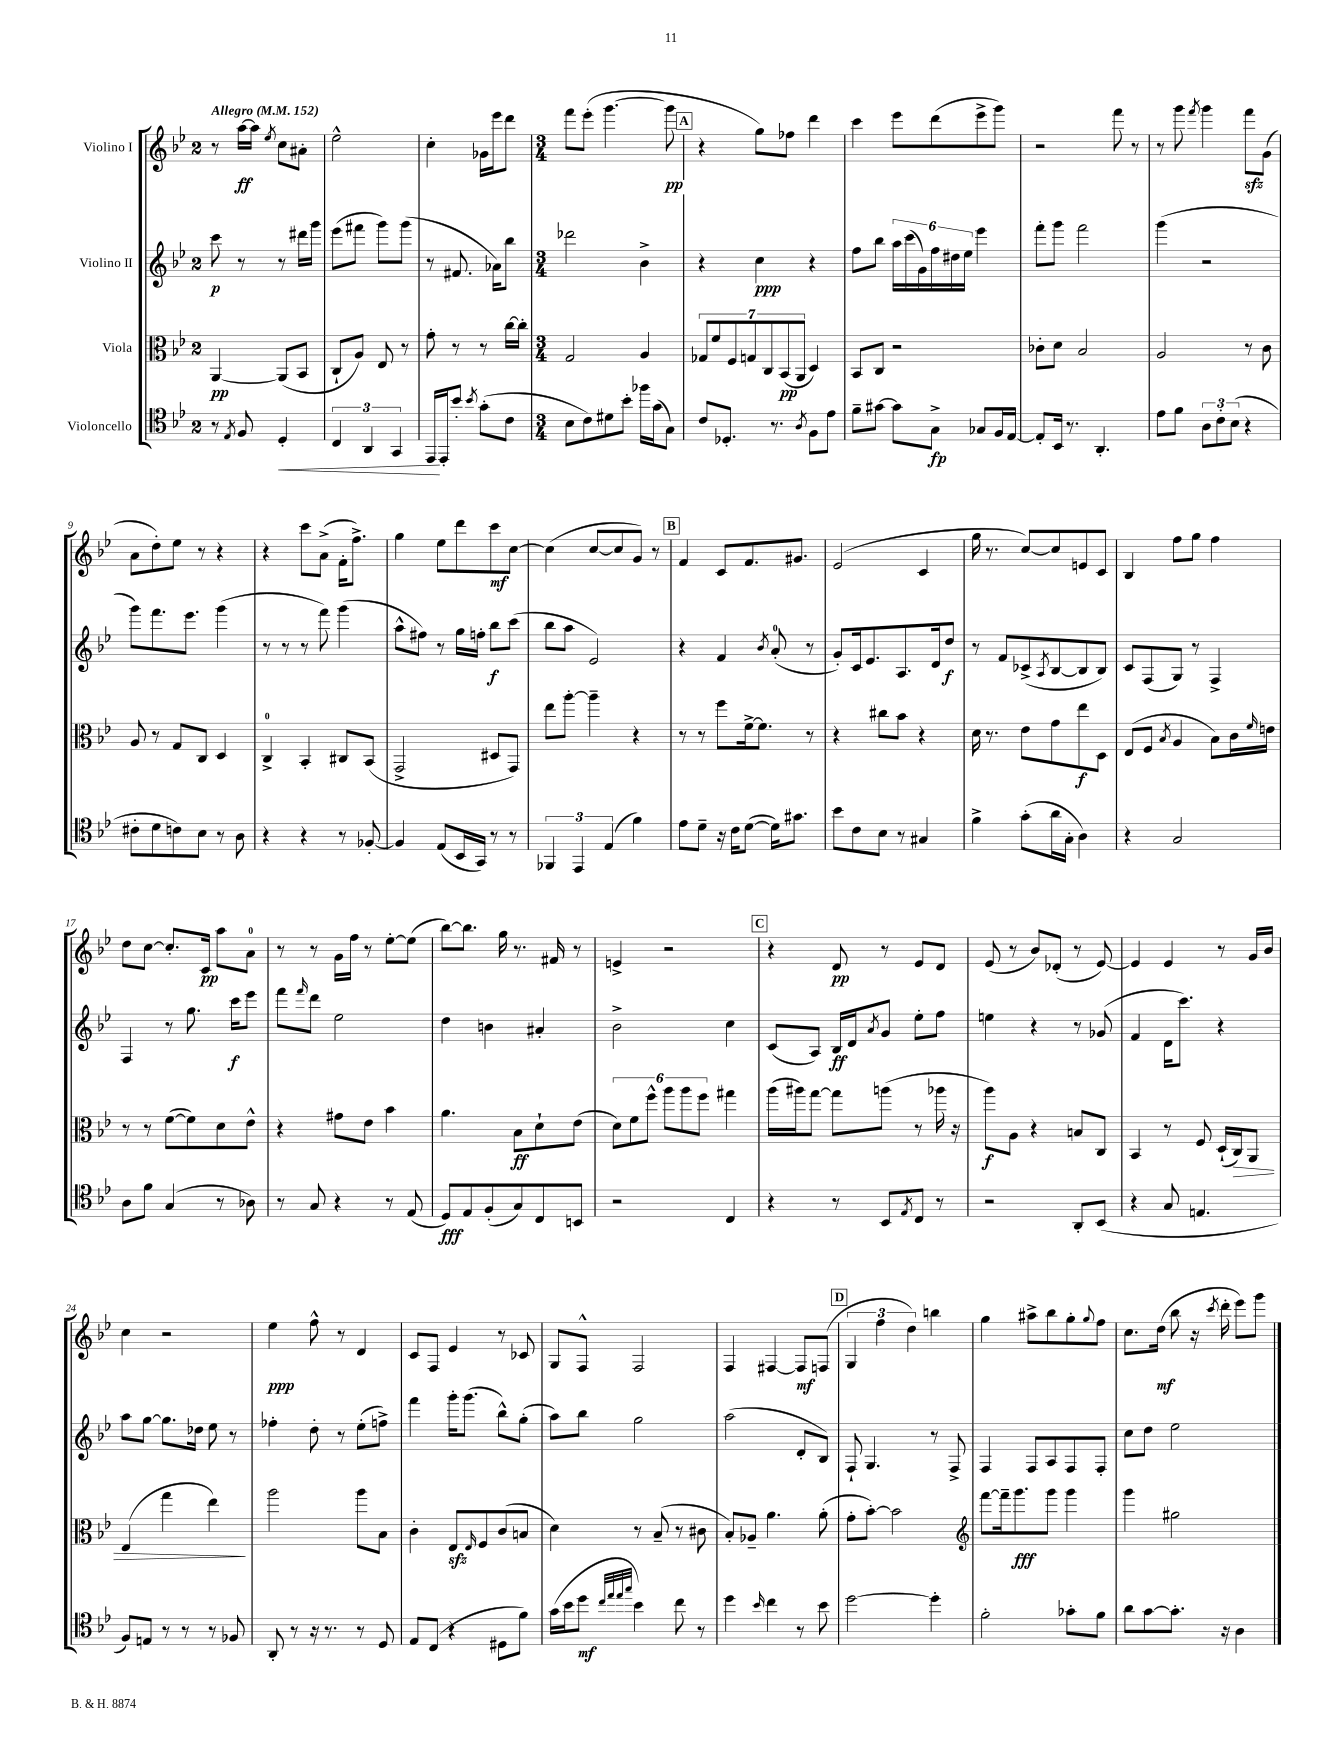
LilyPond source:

<<
\new StaffGroup <<
\new Staff = "s0" \with { instrumentName = "Violino I" } {
    \clef treble \key bes \major \once \override Staff.TimeSignature.style = #'single-digit \time 2/4 \tempo "Allegro" 4 = 152
    r8 a''16~\ff a''16 \acciaccatura { ees''8 } c''8 ais'8-. |
    ees''2-^ |
    c''4-. ges'16 ees'''16 d'''8 |
    \numericTimeSignature \time 3/4 f'''8 ees'''8-.( g'''4.~ g'''8\pp |
    \mark \markup { \box "A" } r4 g''8) fes''8 d'''4 |
    c'''4 ees'''8 d'''8( ees'''8-> g'''8) |
    r2 f'''8 r8 |
    r8 g'''8 \acciaccatura { f'''8 } g'''4 f'''8\sfz g'8( |
    a'8 d''8-.) ees''8 r8 r4 |
    r4 c'''8 a'8->( f'16-. f''8.->) |
    g''4 ees''8 d'''8 c'''8\mf c''8~ |
    c''4( c''8~ c''8 g'8) r8 |
    \mark \markup { \box "B" } f'4 c'8 f'8. gis'8. |
    ees'2( c'4 |
    g''16 r8. c''8~) c''8 e'8 c'8 |
    bes4 f''8 g''8 f''4 |
    d''8 c''8~ c''8.-. c'16\pp a''8 a'8-0 |
    r8 r8 g'16 f''16 r8 ees''8~-. ees''8( |
    bes''8~) bes''8. g''16 r8. fis'16 r8 |
    e'4-> r2 |
    \mark \markup { \box "C" } r4 d'8\pp r8 ees'8 d'8 |
    ees'8( r8 bes'8) des'8-.( r8 ees'8~) |
    ees'4 ees'4 r8 g'16 bes'16 |
    c''4 r2 |
    ees''4\ppp f''8-^ r8 d'4 |
    c'8 f8 ees'4 r8 ces'8 |
    g8 f8-^ f2 |
    f4 fis4~ fis8\mf f8( |
    \mark \markup { \box "D" } \tuplet 3/2 { g4 f''4 d''4) } b''4 |
    g''4 ais''8-> bes''8 g''8-. \appoggiatura { g''8 } f''8 |
    c''8. d''16\mf( bes''8 r16 \acciaccatura { c'''8 } d'''16-. ees'''8) g'''8 \bar "|." |
}
\new Staff = "s1" \with { instrumentName = "Violino II" } {
    \clef treble \key bes \major \once \override Staff.TimeSignature.style = #'single-digit \time 2/4
    c'''8\p r8 r8 dis'''16 g'''16 |
    ees'''8( fis'''8 g'''8) g'''8( |
    r8 fis'8. aes'16) bes''8 |
    \numericTimeSignature \time 3/4 des'''2 bes'4-> |
    \mark \markup { \box "A" } r4 c''4\ppp r4 |
    f''8 bes''8 \tuplet 6/4 { a''16 c'''16( g'16) f''16 dis''16 ees''16 } ees'''4 |
    f'''8-. g'''8 f'''2 |
    g'''4( r2 |
    g'''8) f'''8. ees'''8. g'''4( |
    r8 r8 r8 f'''8) g'''4( |
    a''8-^ fis''8) r8 g''16 f''16-. bes''8\f c'''8( |
    bes''8 a''8 ees'2) |
    \mark \markup { \box "B" } r4 f'4 \acciaccatura { bes'8 } a'8-0-.( r8 |
    g'8-.) c'16 ees'8. a8. d'16 d''8\f |
    r8 f'8 ces'8->( \acciaccatura { a8 } bes8~ bes8 bes8) |
    c'8 f8( g8) r8 f4-> |
    f4 r8 g''8. c'''16\f ees'''8 |
    f'''8 \grace { f'''16 } d'''8 ees''2 |
    d''4 b'4 ais'4-. |
    bes'2-> c''4 |
    \mark \markup { \box "C" } c'8( a8) bes16\ff d'16 \acciaccatura { a'8 } g'8 ees''8-. f''8 |
    e''4 r4 r8 ges'8( |
    f'4 d'16 c'''8.) r4 |
    a''8 g''8~ g''8. des''16 ees''8 r8 |
    fes''4-. d''8-. r8 ees''8-.( f''8->) |
    f'''4 g'''16-. g'''8.( bes''8-^) g''8-.( |
    a''8) bes''8 g''2 |
    a''2( d'8-. bes8) |
    \mark \markup { \box "D" } f8-! g4. r8 f8-> |
    f4 f8 a8 f8 f8-. |
    c''8 d''8 ees''2 \bar "|." |
}
\new Staff = "s2" \with { instrumentName = "Viola" } {
    \clef alto \key bes \major \once \override Staff.TimeSignature.style = #'single-digit \time 2/4
    a,4~\pp a,8( bes,8 |
    c8-! a8) ees8 r8 |
    g'8-. r8 r8 c''16~ c''16-. |
    \numericTimeSignature \time 3/4 g2 a4 |
    \mark \markup { \box "A" } \tuplet 7/4 { ges8 f'8 f8 g8 c8 bes,8\pp( a,8 } d4) |
    bes,8 c8 r2 |
    ces'8-. d'8 bes2 |
    a2 r8 c'8 |
    a8 r8 g8 c8 d4 |
    c4-0-> bes,4-. cis8 bes,8( |
    g,2-> dis8 g,8) |
    ees''8 a''8~-. a''4-- r4 |
    \mark \markup { \box "B" } r8 r8 f''8 f'16~-> f'8. r8 |
    r4 cis''8 bes'8 r4 |
    d'16 r8. ees'8 g'8 ees''8\f d8 |
    ees8( f8 \acciaccatura { bes8 } a4 bes8) c'16 \grace { f'16 } e'16 |
    r8 r8 f'8~( f'8) d'8 ees'8-^ |
    r4 gis'8 ees'8 bes'4 |
    a'4. bes8\ff d'8-! ees'8( |
    \tuplet 6/4 { d'8) f'8 f''8-^ a''8 a''8 f''8 } gis''4 |
    \mark \markup { \box "C" } a''16( ais''16) g''8~ g''8 a''8( r8 aes''16 r16 |
    a''8\f) a8 r4 b8 c8 |
    bes,4 r8 f8 d16-!( c16\>) a,8 |
    ees4( g''4 ees''4\!) |
    a''2 a''8 bes8 |
    c'4-. ees8\sfz \grace { ees16 } f8 c'8( b8 |
    d'4) r8 bes8--( r8 cis'8 |
    bes8-.) aes8-- a'4. a'8-.( |
    \mark \markup { \box "D" } g'8-. bes'8~-.) bes'2 |
    \clef treble f'''8~ f'''16-- g'''8.\fff g'''8 g'''4 |
    g'''4 gis''2 \bar "|." |
}
\new Staff = "s3" \with { instrumentName = "Violoncello" } {
    \clef tenor \key bes \major \once \override Staff.TimeSignature.style = #'single-digit \time 2/4
    r8 \acciaccatura { ees8 } f8 d4-.\< |
    \tuplet 3/2 { c4 a,4 g,4 } |
    ees,16\! ees,16-. bes'8-. \acciaccatura { bes'8 } g'8-.( c'8 |
    \numericTimeSignature \time 3/4 bes8 c'8) dis'8 bes'8-. fes''16 g'16( g8) |
    \mark \markup { \box "A" } c'8 des8.-. r8. \acciaccatura { a8 } f8 ees'8 |
    f'8-- gis'8~ gis'8 g8->\fp ges8 f16 ees16~ |
    ees8-. bes,16 r8. a,4.-. |
    ees'8 f'8 \tuplet 3/2 { a8 c'8-. bes8( } r4 |
    cis'8-. d'8 c'8) bes8 r8 a8 |
    r4 r4 r8 fes8~-. |
    fes4 ees8( bes,16 g,16) r8 r8 |
    \tuplet 3/2 { fes,4 ees,4 ees4( } f'4) |
    \mark \markup { \box "B" } ees'8 d'8-- r16 c'16 d'8~( d'16) gis'8. |
    bes'8 c'8 bes8 r8 gis4 |
    f'4-> g'8-.( a'16 g16-. a4) |
    r4 g2 |
    a8 f'8 g4( r8 aes8) |
    r8 g8 r4 r8 ees8( |
    d8\fff) ees8 f8-.( g8) c8 b,8 |
    r2 c4 |
    \mark \markup { \box "C" } r4 r8 bes,8 \acciaccatura { ees8 } c8 r8 |
    r2 a,8-. bes,8( |
    r4 g8 e4. |
    f8) e8 r8 r8 r8 fes8 |
    a,8-. r8 r16 r8. r8 d8 |
    ees8 c8( r4 dis8 f'8) |
    g'16( bes'16 d''8\mf \grace { c''32 ees''32 ees''32 g''32 } bes'4) c''8 r8 |
    d''4 \grace { bes'16 } c''4 r8 bes'8 |
    \mark \markup { \box "D" } d''2~ d''4-. |
    f'2-. ges'8-. f'8 |
    a'8 g'8~ g'8.-. r16 a4 \bar "|." |
}
>>
>>
